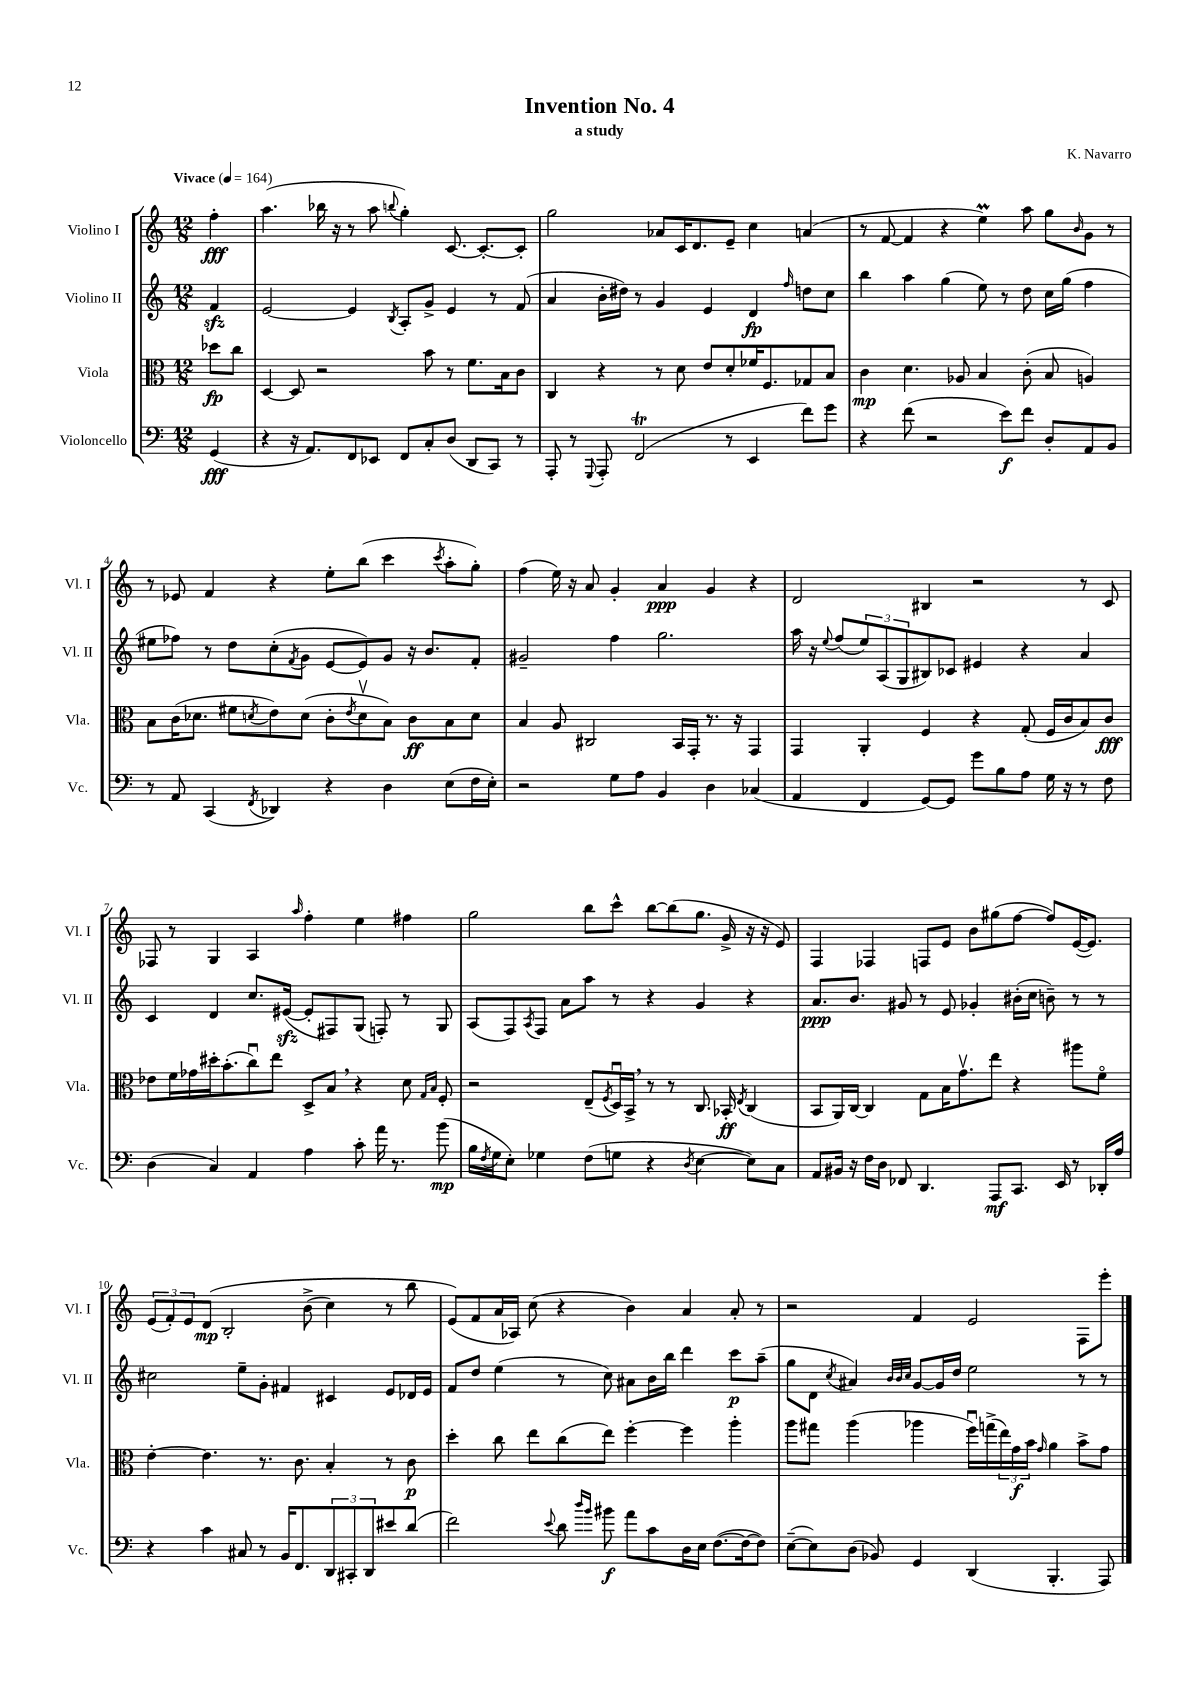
\header { title = "Invention No. 4" composer = "K. Navarro" subtitle = "a study" }
<<
\new StaffGroup <<
\new Staff = "s0" \with { instrumentName = "Violino I" shortInstrumentName = "Vl. I" } {
    \clef treble \key c \major \numericTimeSignature \time 12/8 \partial 4 \tempo "Vivace" 4 = 164
    f''4-.\fff |
    a''4.( bes''16 r16 r8 a''8 \appoggiatura { b''8 } g''4-.) c'8.~ c'8.~-. c'8-. |
    g''2 aes'8 c'16 d'8. e'8-- c''4 a'4( |
    r8 f'8~ f'4 r4 e''4\prall) a''8 g''8 \grace { b'16 } g'8 r8 |
    r8 ees'8 f'4 r4 e''8-. b''8( c'''4 \acciaccatura { c'''8 } a''8-. g''8-.) |
    f''4( e''16) r16 a'8 g'4-. a'4\ppp g'4 r4 |
    d'2 bis4 r2 r8 c'8 |
    fes8 r8 g4 a4 \grace { a''16 } f''4-. e''4 fis''4 |
    g''2 b''8 c'''8-^ b''8~ b''8( g''8. g'16-> r16 r16 e'8) |
    f4 fes4 f8 e'8 b'8 gis''8( f''8~ f''8) e'16~( e'8.) |
    \tuplet 3/2 { e'8( f'8-.) e'8 } d'8\mp\( b2-. b'8->( c''4) r8 b''8 |
    e'8(\) f'8 a'16 aes16) c''8( r4 b'4) a'4 a'8-. r8 |
    r2 f'4 e'2 f8 e'''8-. \bar "|." |
}
\new Staff = "s1" \with { instrumentName = "Violino II" shortInstrumentName = "Vl. II" } {
    \clef treble \key c \major \numericTimeSignature \time 12/8 \partial 4
    f'4\sfz |
    e'2~ e'4 \acciaccatura { b8 } a8-. g'8-> e'4 r8 f'8( |
    a'4 b'16-. dis''16) r8 g'4 e'4 d'4\fp \grace { f''16 } d''8 c''8 |
    b''4 a''4 g''4( e''8) r8 d''8 c''16 g''16( f''4 |
    eis''8 fes''8) r8 d''8 c''8-.( \acciaccatura { f'8 } g'8 e'8~ e'8) g'8 r16 b'8. f'8-. |
    gis'2-- f''4 g''2. |
    a''16 r16 \appoggiatura { e''8 } f''8( \tuplet 3/2 { e''8) a8( g8 } bis8) ces'8 eis'4 r4 a'4 |
    c'4 d'4 c''8. eis'16~\sfz( eis'8-. fis8) g8( f8-.) r8 g8 |
    a8( f8) \acciaccatura { a8 } f8 a'8 a''8 r8 r4 g'4 r4 |
    a'8.\ppp b'8. gis'8 r8 e'8 ges'4-. bis'16-.( c''16 b'8--) r8 r8 |
    cis''2 e''8-- g'8-. fis'4 cis'4 e'8 des'16 e'16 |
    f'8 d''8 e''4( r8 c''8) ais'8 b'16 b''16 d'''4 c'''8\p a''8--( |
    g''8 d'8 \acciaccatura { c''8 } ais'4) \grace { b'32 b'32 c''32 } g'8~ g'16 d''16 e''2 r8 r8 \bar "|." |
}
\new Staff = "s2" \with { instrumentName = "Viola" shortInstrumentName = "Vla." } {
    \clef alto \key c \major \numericTimeSignature \time 12/8 \partial 4
    des''8\fp c''8 |
    d4~ d8 r2 b'8 r8 f'8. b16 c'8 |
    c4 r4 r8 d'8 e'8 d'8-. fes'16 f8. ges8 b8 |
    c'4\mp d'4. aes8 b4 c'8-.( b8 a4) |
    b8 c'16( des'8. fis'8 \acciaccatura { d'8 } e'8) d'8( c'8-. \acciaccatura { e'8 } d'8\upbow b8) c'8\ff b8 d'8 |
    b4 a8 cis2 b,16 g,16-. r8. r16 g,4 |
    g,4 a,4-. f4 r4 g8-.( f16 c'16 b8) c'8\fff |
    ees'8 f'16 ges'16 dis''16-. b'8.-.( c''8\downbow) e''8 d8-> b8 \breathe r4 d'8 \grace { g16 b16 } f8-. |
    r2 e8--( \acciaccatura { f8 } d16\downbow) b,16-> \breathe r8 r8 c8. bes,16-.\ff \acciaccatura { e8 } c4( |
    b,8 a,16) c16~ c4 g8 b16 g'8.\upbow e''8 r4 ais''8 f'8\flageolet |
    e'4~-. e'4. r8. c'8. b4-. r8 c'8\p |
    d''4-. c''8 e''8 c''8( e''8) f''4~-. f''4 a''4-. |
    a''8 gis''8 a''4( aes''4 f''16\downbow) g''16->( \tuplet 3/2 { e''16) g'16\f b'16 } \grace { g'16 } a'4 b'8-> g'8 \bar "|." |
}
\new Staff = "s3" \with { instrumentName = "Violoncello" shortInstrumentName = "Vc." } {
    \clef bass \key c \major \numericTimeSignature \time 12/8 \partial 4
    g,4\fff( |
    r4 r16 a,8.) f,8 ees,8 f,8 c8-. d8( d,8 c,8) r8 |
    a,,8-. r8 \appoggiatura { g,,8 } a,,8-. f,2\trill( r8 e,4 f'8) g'8 |
    r4 f'8( r2 e'8\f) f'8 d8-. a,8 b,8 |
    r8 a,8 c,4( \acciaccatura { f,8 } des,4) r4 d4 e8( f16 e16-.) |
    r2 g8 a8 b,4 d4 ces4( |
    a,4 f,4 g,8~) g,8 g'8 b8 a8 g16 r16 r8 f8 |
    d4( c4) a,4 a4 c'8-. a'16 r8. b'8\mp( |
    b16 \acciaccatura { f8 } g16 e8-.) ges4 f8( g8 r4 \acciaccatura { d8 } e4~ e8) c8 |
    a,8 bis,16 r16 f16 d16 fes,8 d,4. a,,8\mf c,8. e,16 r8 des,16-. a16 |
    r4 c'4 cis8 r8 b,16 f,8. \tuplet 3/2 { d,8 cis,8-. d,8 } eis'8 d'8( |
    f'2) \appoggiatura { e'8 } d'8 \grace { d''16 b'16 } bis'8\f a'8 c'8 d16 e16 f8.~( f16~ f8) |
    e8~--( e8) d8( bes,8) g,4 d,4( b,,4.-. a,,8) \bar "|." |
}
>>
>>
